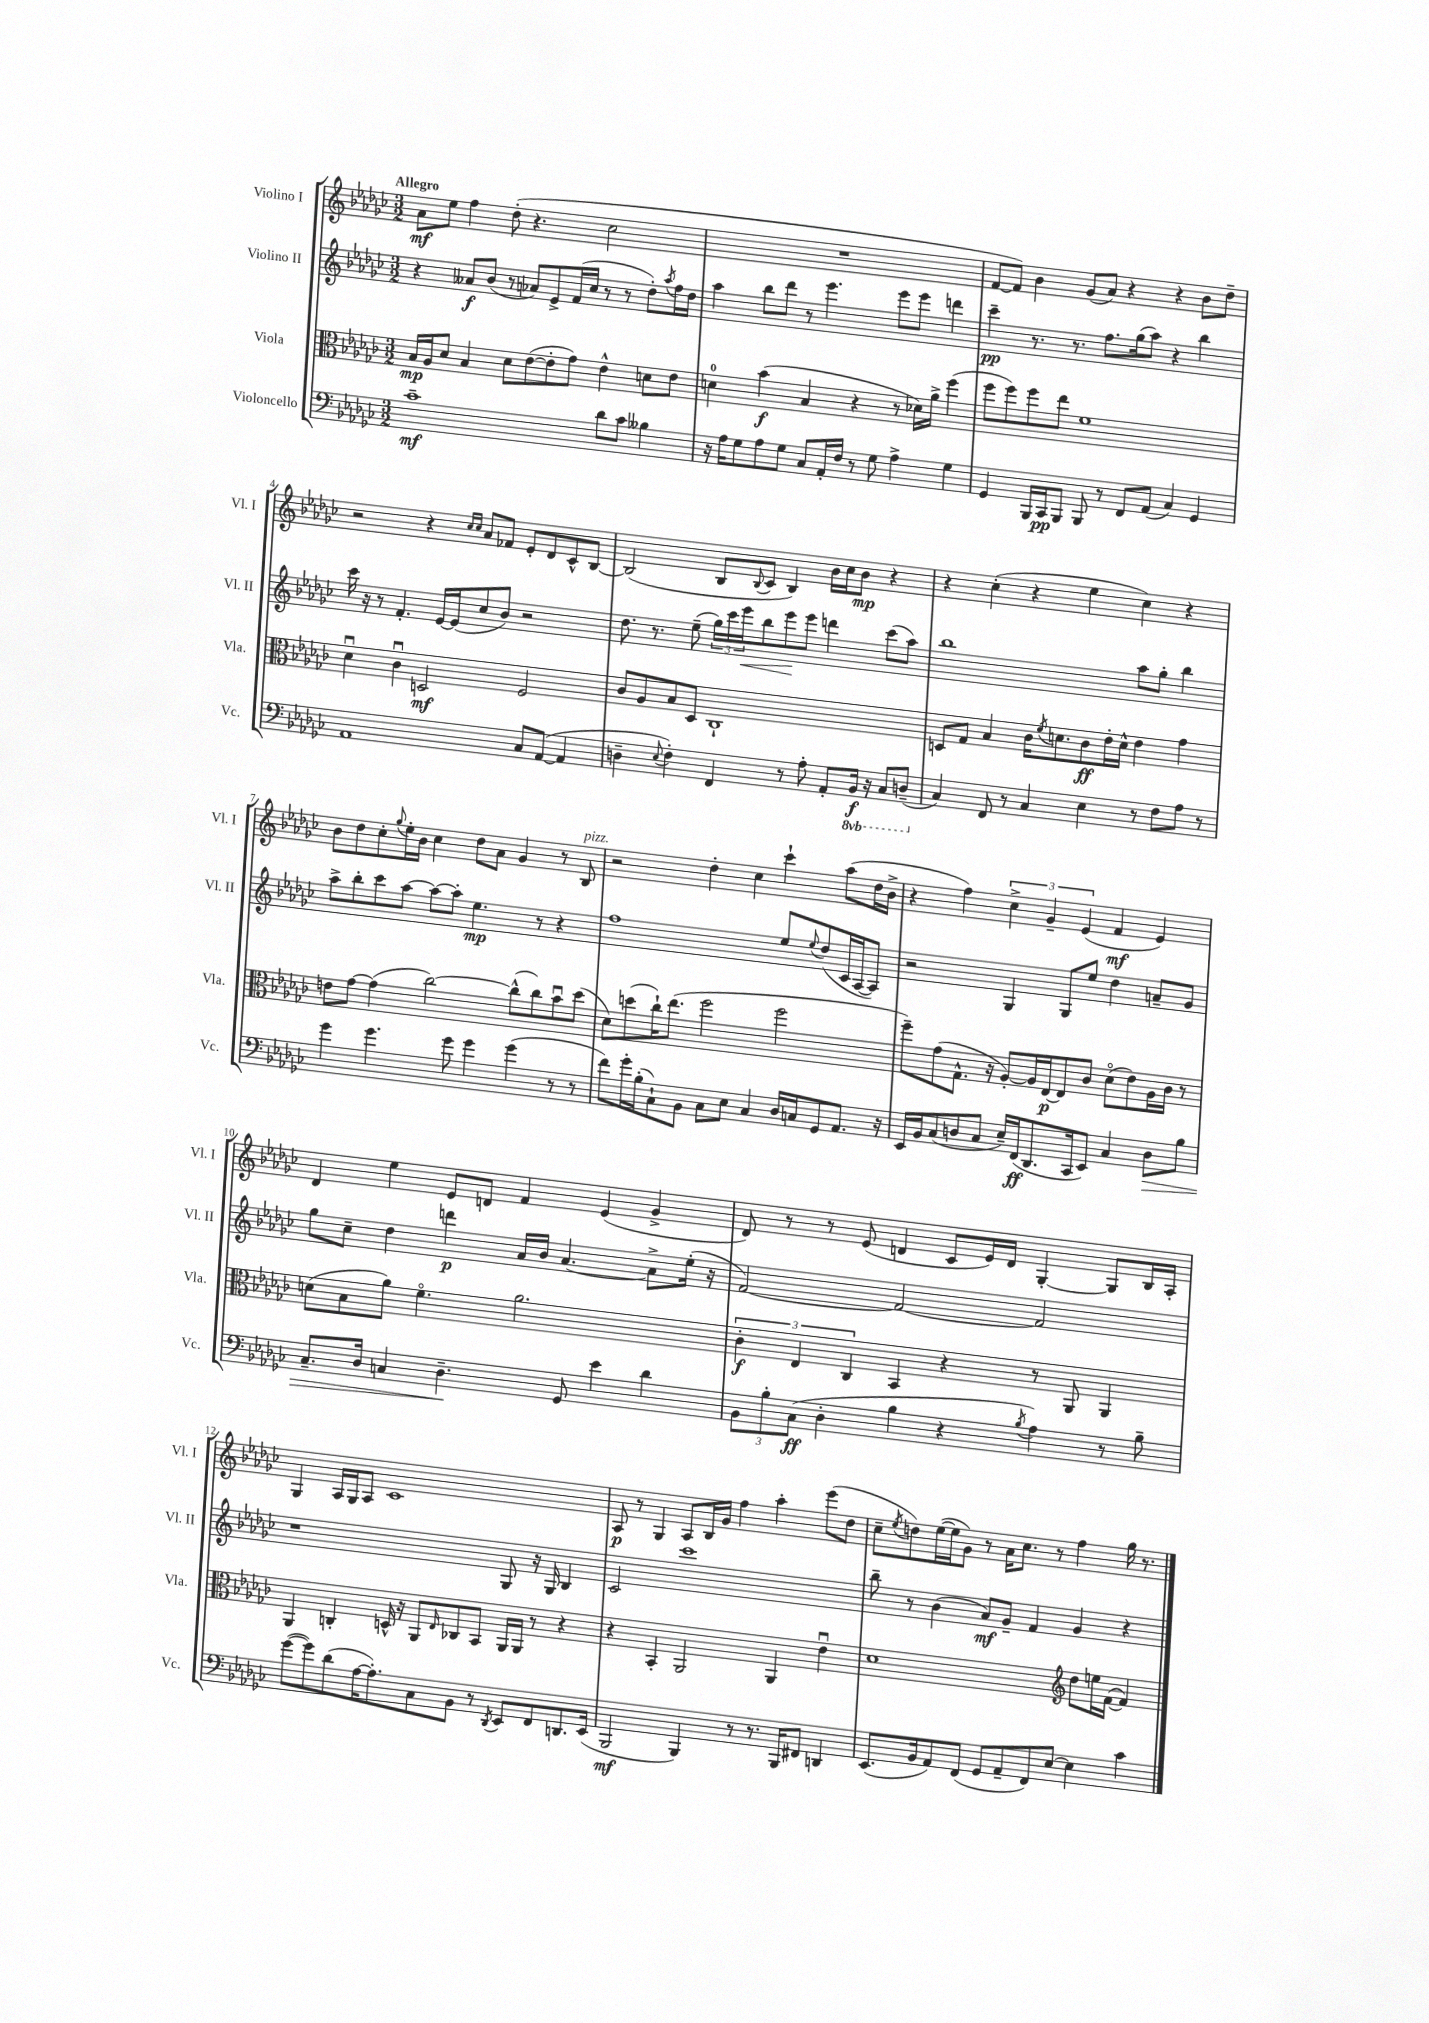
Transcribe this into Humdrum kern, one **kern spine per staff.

**kern	**dynam	**kern	**dynam	**kern	**dynam	**kern	**dynam
*part4	*part4	*part3	*part3	*part2	*part2	*part1	*part1
*staff4	*staff4	*staff3	*staff3	*staff2	*staff2	*staff1	*staff1
*I"Violoncello	*	*I"Viola	*	*I"Violino II	*	*I"Violino I	*
*I'Vc.	*	*I'Vla.	*	*I'Vl. II	*	*I'Vl. I	*
*clefF4	*	*clefC3	*	*clefG2	*	*clefG2	*
*k[b-e-a-d-g-c-]	*	*k[b-e-a-d-g-c-]	*	*k[b-e-a-d-g-c-]	*	*k[b-e-a-d-g-c-]	*
*M3/2	*	*M3/2	*	*M3/2	*	*M3/2	*
=1	=1	=1	=1	=1	=1	=1	=1
!	!	!	!	!	!	!LO:TX:a:B:t=Allegro	!
1c-~	mf	16B-/LL	mp	4r	.	8a-\L	mf
.	.	16A-/J	.	.	.	.	.
.	.	8d-/J	.	.	.	8ee-\J	.
.	.	4B-/	.	8a--X/L	f	4ff\	.
.	.	.	.	(8b-/J	.	.	.
.	.	8d-\L	.	8r	.	(8dd-'\	.
.	.	([8e-\	.	8a-X/L)	.	4.r	.
.	.	8e-'\]	.	8e-^/	.	.	.
.	.	8g-\J)	.	(16f/L	.	.	.
.	.	.	.	16cc-/JJ	.	.	.
8d-\L	.	4e-^^\	.	8r	.	2cc-\	.
8c-\J	.	.	.	8r	.	.	.
4B--X\	.	8dn\L	.	8dd-'\L)	.	.	.
.	.	.	.	8qaa-/	.	.	.
.	.	8e-\J	.	16ff\L	.	.	.
.	.	.	.	16dd-\JJ	.	.	.
=2	=2	=2	=2	=2	=2	=2	=2
16r	.	4dn\	.	4aa-\	.	1.r	.
16A-\KL	.	.	.	.	.	.	.
8G-\	.	.	.	.	.	.	.
8A-\	.	(4b-\	f	8bb-\L	.	.	.
8G-\J	.	.	.	8ddd-\J	.	.	.
8C-/L	.	4B-/	.	8r	.	.	.
16AA-'/L	.	.	.	4.eee-\	.	.	.
16F/JJ	.	.	.	.	.	.	.
8r	.	4r	.	.	.	.	.
8G-\	.	.	.	.	.	.	.
4A-^\	.	8r	.	8eee-\L	.	.	.
.	.	16d-X\LL)	.	8eee-\J	.	.	.
.	.	16a-^\JJ	.	.	.	.	.
4G-\	.	(4ff\	.	4dddn\	.	.	.
=3	=3	=3	=3	=3	=3	=3	=3
4GG-/	.	8ff\L	.	4ccc-~\	pp	[8f/L	.
.	.	8ff\)	.	.	.	8f/J])	.
16BBB-/LL	.	8ff\	.	8.r	.	4b-\	.
16CC-/J	pp	.	.	.	.	.	.
8BBB-/J	.	8ee-\J	.	.	.	.	.
.	.	.	.	8.r	.	.	.
8BBB-/	.	1f	.	.	.	(8g-/L	.
8r	.	.	.	8.ff\L	.	8a-/J)	.
8FF/L	.	.	.	.	.	4r	.
.	.	.	.	(16gg-\k	.	.	.
(8AA-/J	.	.	.	8aa-\J)	.	.	.
4C-/)	.	.	.	4r	.	4r	.
4GG-/	.	.	.	4bb-\	.	8b-\L	.
.	.	.	.	.	.	8dd-~\J	.
!!LO:LB:g=z
=4	=4	=4	=4	=4	=4	=4	=4
1AA-	.	4d-u\	.	16ccc-\	.	2r	.
.	.	.	.	16r	.	.	.
.	.	.	.	8r	.	.	.
.	.	4c-u\	.	4.f'/	.	.	.
.	.	2Dn/	mf	.	.	4r	.
.	.	.	.	[16e-/LL	.	.	.
.	.	.	.	(16e-/J]	.	.	.
.	.	.	.	.	.	16qqcc-/LL	.
.	.	.	.	.	.	16qqcc-/JJ	.
.	.	.	.	8cc-/	.	8a-/L	.
.	.	.	.	8b-/J)	.	8f-X/J	.
8C-/L	.	2F/	.	2r	.	8e-'/L	.
([8AA-/J	.	.	.	.	.	8d-/	.
4AA-/]	.	.	.	.	.	8c-^^/	.
.	.	.	.	.	.	[8B-/J	.
=5	=5	=5	=5	=5	=5	=5	=5
4Dn~\	.	8c-/L	.	8.dd-\	.	(2B-/]	.
.	.	8A-/	.	.	.	.	.
.	.	.	.	8.r	.	.	.
8qqE-/	.	.	.	.	.	.	.
4F'\)	.	8B-/	.	.	.	.	.
.	.	8D-/J	.	(8ee-~\	.	.	.
4FF/	.	1C-`	.	24gg-\LL)	.	8B-/L	.
.	.	.	.	24ccc-\	.	.	.
!	!	!	!	!	!LO:HP:b	!	!
.	.	.	.	24eee-\J	<	.	.
.	.	.	.	.	.	8qqB-/	.
.	.	.	.	8bb-\	.	8c-/J	.
8r	.	.	.	8eee-\	.	4B-/)	.
8A-'\	.	.	.	8eee-\J	[	.	.
8AA-'/L	.	.	.	4dddn\	.	16b-\LL	.
.	.	.	.	.	.	16cc-\J	.
*8ba	*	*	*	*	*	*	*
16BBB-/Jk	f	.	.	.	.	8b-\J	mp
16r	.	.	.	.	.	.	.
8CC-/L	.	.	.	(8ccc-\L	.	4r	.
(8DDn~/J	.	.	.	8aa-\J)	.	.	.
=6	=6	=6	=6	=6	=6	=6	=6
*X8ba	*	*	*	*	*	*	*
4C-/)	.	8Dn/L	.	1bb-	.	4r	.
.	.	8G-/J	.	.	.	.	.
8FF/	.	4B-/	.	.	.	(4cc-'\	.
8r	.	.	.	.	.	.	.
4C-/	.	16c-\KL	.	.	.	4r	.
.	.	8qf/	.	.	.	.	.
.	.	8.dn\	.	.	.	.	.
4E-\	.	8c-\	ff	.	.	4ee-\	.
.	.	16e-'\L	.	.	.	.	.
.	.	16d^^\JJ	.	.	.	.	.
8r	.	4e-\	.	8aa-\L	.	4cc-\)	.
8F\L	.	.	.	8gg-'\J	.	.	.
8A-\J	.	4g-\	.	4bb-\	.	4r	.
8r	.	.	.	.	.	.	.
!!LO:LB:g=z
=7	=7	=7	=7	=7	=7	=7	=7
4g-\	.	8en\L	.	8aa-^\L	.	8b-\L	.
.	.	[8g-\J	.	8bb-'\	.	8dd-\	.
4.g-\	.	(4g-\]	.	8ccc-\	.	8cc-'\	.
.	.	.	.	.	.	8qqgg-/	.
.	.	.	.	[8aa-\J	.	16ee-'\L	.
.	.	.	.	.	.	16b-\JJ	.
.	.	[2cc-\)	.	8aa-\L_	.	4cc-\	.
8g-\	.	.	.	8aa-'\J]	.	.	.
4g-\	.	.	.	4.ee-\	mp	8dd-\L	.
.	.	.	.	.	.	8a-\J	.
(4g-\	.	(8cc-^^\L]	.	.	.	4g-/	.
.	.	8cc-\)	.	8r	.	.	.
8r	.	8b-u\	.	4r	.	8r	.
!	!	!	!	!	!	!LO:TX:a:i:t=pizz.	!
8r	.	(8dd-\J	.	.	.	8B-/	.
=8	=8	=8	=8	=8	=8	=8	=8
8f\L)	.	8d-\L)	.	1ff	.	2r	.
16g-'\L	.	(8ddn\	.	.	.	.	.
(16B-'\J	.	.	.	.	.	.	.
8C-`\)	.	16cc-`\K)	.	.	.	.	.
.	.	(8.ee-\J	.	.	.	.	.
8BB-\J	.	.	.	.	.	.	.
8C-\L	.	2ff\	.	.	.	4dd-'\	.
8E-\J	.	.	.	.	.	.	.
4C-/	.	.	.	.	.	4cc-\	.
16D-/LL	.	2ff\	.	8ee-/L	.	4ccc-`\	.
16Cn/J	.	.	.	.	.	.	.
.	.	.	.	8qqee-/	.	.	.
8GG-/	.	.	.	(8dd-/	.	.	.
8.AA-/J	.	.	.	16c-/L	.	(8aa-\L	.
.	.	.	.	[16A-/J	.	.	.
.	.	.	.	8A-/J])	.	16dd-\L	.
16r	.	.	.	.	.	16b-^\JJ	.
=9	=9	=9	=9	=9	=9	=9	=9
16EE-/LL	.	8ff~\L)	.	2r	.	4r	.
16BB-/J	.	.	.	.	.	.	.
(8C-/	.	(8g-\	.	.	.	.	.
8Dn/	.	8.G-^^\J	.	.	.	4ff\)	.
8C-/J	.	.	.	.	.	.	.
.	.	16r	.	.	.	.	.
16E-~/LL)	.	[8A-'/L)	.	4G-/	.	6cc-^\	.
(16FF/J	ff	.	.	.	.	.	.
8.DD-/	.	16A-/L]	.	.	.	.	.
.	.	.	.	.	.	6g-~/	.
.	.	[16E-/J	p	.	.	.	.
.	.	8E-/]	.	8G-/L	.	.	.
16CC-/k	.	.	.	.	.	.	.
.	.	.	.	.	.	(6e-/	.
8EE-/J)	.	8c-/J	.	8ee-/J	.	.	.
4C-/	.	(8d-\L	.	4dd-\	.	4f/	mf
.	.	8e-\)	.	.	.	.	.
!	!LO:HP:b	!	!	!	!	!	!
8D\L	>	16A-\L	.	8an~/L	.	4e-/)	.
.	.	16c-\JJ	.	.	.	.	.
8B-\J	.	8r	.	8g-/J	.	.	.
!!LO:LB:g=z
=10	=10	=10	=10	=10	=10	=10	=10
8.C-~/L	.	(8dn\L	.	8gg-\L	.	4d-/	.
.	.	8B-\	.	8cc-~\J	.	.	.
16D-/Jk	.	.	.	.	.	.	.
4Cn/	.	8a-\J)	.	4dd-\	.	4ee-\	.
.	.	4.f\	.	.	.	.	.
4.D-~\	.	.	.	4dddn\	p	8e-/L	.
.	.	.	.	.	.	8dn/J	.
.	.	2.a-\	.	16a-/LL	.	4f/	.
.	.	.	.	16b-/JJ	.	.	.
8GG-/	]	.	.	[4.a-/	.	.	.
4e-\	.	.	.	.	.	(4e-/	.
4d-\	.	.	.	8a-^\L]	.	4g-^/	.
.	.	.	.	(16ee-'\Jk	.	.	.
.	.	.	.	16r	.	.	.
=11	=11	=11	=11	=11	=11	=11	=11
12BB-\L	.	6c-'\	f	[2f/)	.	8d-/)	.
12B-'\	.	.	.	.	.	.	.
.	.	.	.	.	.	8r	.
(12C-\J	ff	6E-/	.	.	.	.	.
4D-'\	.	.	.	.	.	8r	.
.	.	6C-/	.	.	.	.	.
.	.	.	.	.	.	(8e-/	.
4B-\	.	4BB-/	.	2f/_	.	4dn/	.
4r	.	4r	.	.	.	8c-/L	.
.	.	.	.	.	.	16e-/L)	.
.	.	.	.	.	.	16d/JJ	.
8qB-/	.	.	.	.	.	.	.
4A-\)	.	8r	.	2f/]	.	[4G-'/	.
.	.	8AA-/	.	.	.	.	.
8r	.	4AA-/	.	.	.	8G-/L]	.
8B-~\	.	.	.	.	.	16B-/L	.
.	.	.	.	.	.	16A-'/JJ	.
!!LO:LB:g=z
=12	=12	=12	=12	=12	=12	=12	=12
([8g-\L	.	4AA-/	.	1r	.	4G-/	.
8g-\])	.	.	.	.	.	.	.
(8d-\	.	4Cn'/	.	.	.	16A-/LL	.
.	.	.	.	.	.	16G-/J	.
[16A-\K	.	.	.	.	.	8A-/J	.
8.A-'\])	.	.	.	.	.	.	.
.	.	16Dn^^/	.	.	.	1c-	.
.	.	16r	.	.	.	.	.
8C-\	.	8AA-/L	.	.	.	.	.
.	.	16qqE-/	.	.	.	.	.
8BB-\J	.	8C-X/	.	.	.	.	.
8r	.	8BB-/J	.	.	.	.	.
8qDD-/	.	.	.	.	.	.	.
8EE-/L	.	16AA-/LL	.	8G-/	.	.	.
.	.	16AA-/JJ	.	.	.	.	.
8FF/	.	8r	.	16r	.	.	.
.	.	.	.	16G-/	.	.	.
8.DDn/	.	4r	.	4B-/	.	.	.
(16EE-/Jk	.	.	.	.	.	.	.
=13	=13	=13	=13	=13	=13	=13	=13
2BBB-/	mf	4r	.	2c-/	.	8A-/	p
.	.	.	.	.	.	8r	.
.	.	4BB-'/	.	.	.	4G-/	.
4BBB-/)	.	2AA-/	.	1ccc-	.	8A-/L	.
.	.	.	.	.	.	16B-/L	.
.	.	.	.	.	.	16g-/JJ	.
8r	.	.	.	.	.	4ff\	.
8.r	.	.	.	.	.	.	.
.	.	4AA-/	.	.	.	4aa-'\	.
16BBB-/KL	.	.	.	.	.	.	.
8FF#X/J	.	.	.	.	.	.	.
4DDn/	.	4e-u\	.	.	.	(8eee-\L	.
.	.	.	.	.	.	8dd-\J	.
=14	=14	=14	=14	=14	=14	=14	=14
(8.EE-/L	.	1d-	.	8bb-~\	.	8cc-~\L	.
.	.	.	.	.	.	8qee-/	.
.	.	.	.	8r	.	8ddn\)	.
16BB-/k	.	.	.	.	.	.	.
8AA-/)	.	.	.	(4b-\	.	([16ee-\L	.
.	.	.	.	.	.	16ee-\J]	.
(8FF/J	.	.	.	.	.	8g-\J)	.
8GG-/L	.	.	.	8a-/L)	mf	8r	.
8AA-~/	.	.	.	8g-~/J	.	16a-\KL	.
.	.	.	.	.	.	8.cc-\J	.
8FF/)	.	.	.	4f/	.	.	.
[8E-/J	.	.	.	.	.	8r	.
*	*	*clefG2	*	*	*	*	*
4E-\]	.	8dd-\L	.	4g-/	.	4ff\	.
.	.	16een\L	.	.	.	.	.
.	.	([16f\JJ	.	.	.	.	.
4c-\	.	4f/])	.	4r	.	16gg-\	.
.	.	.	.	.	.	8.r	.
==	==	==	==	==	==	==	==
*-	*-	*-	*-	*-	*-	*-	*-
